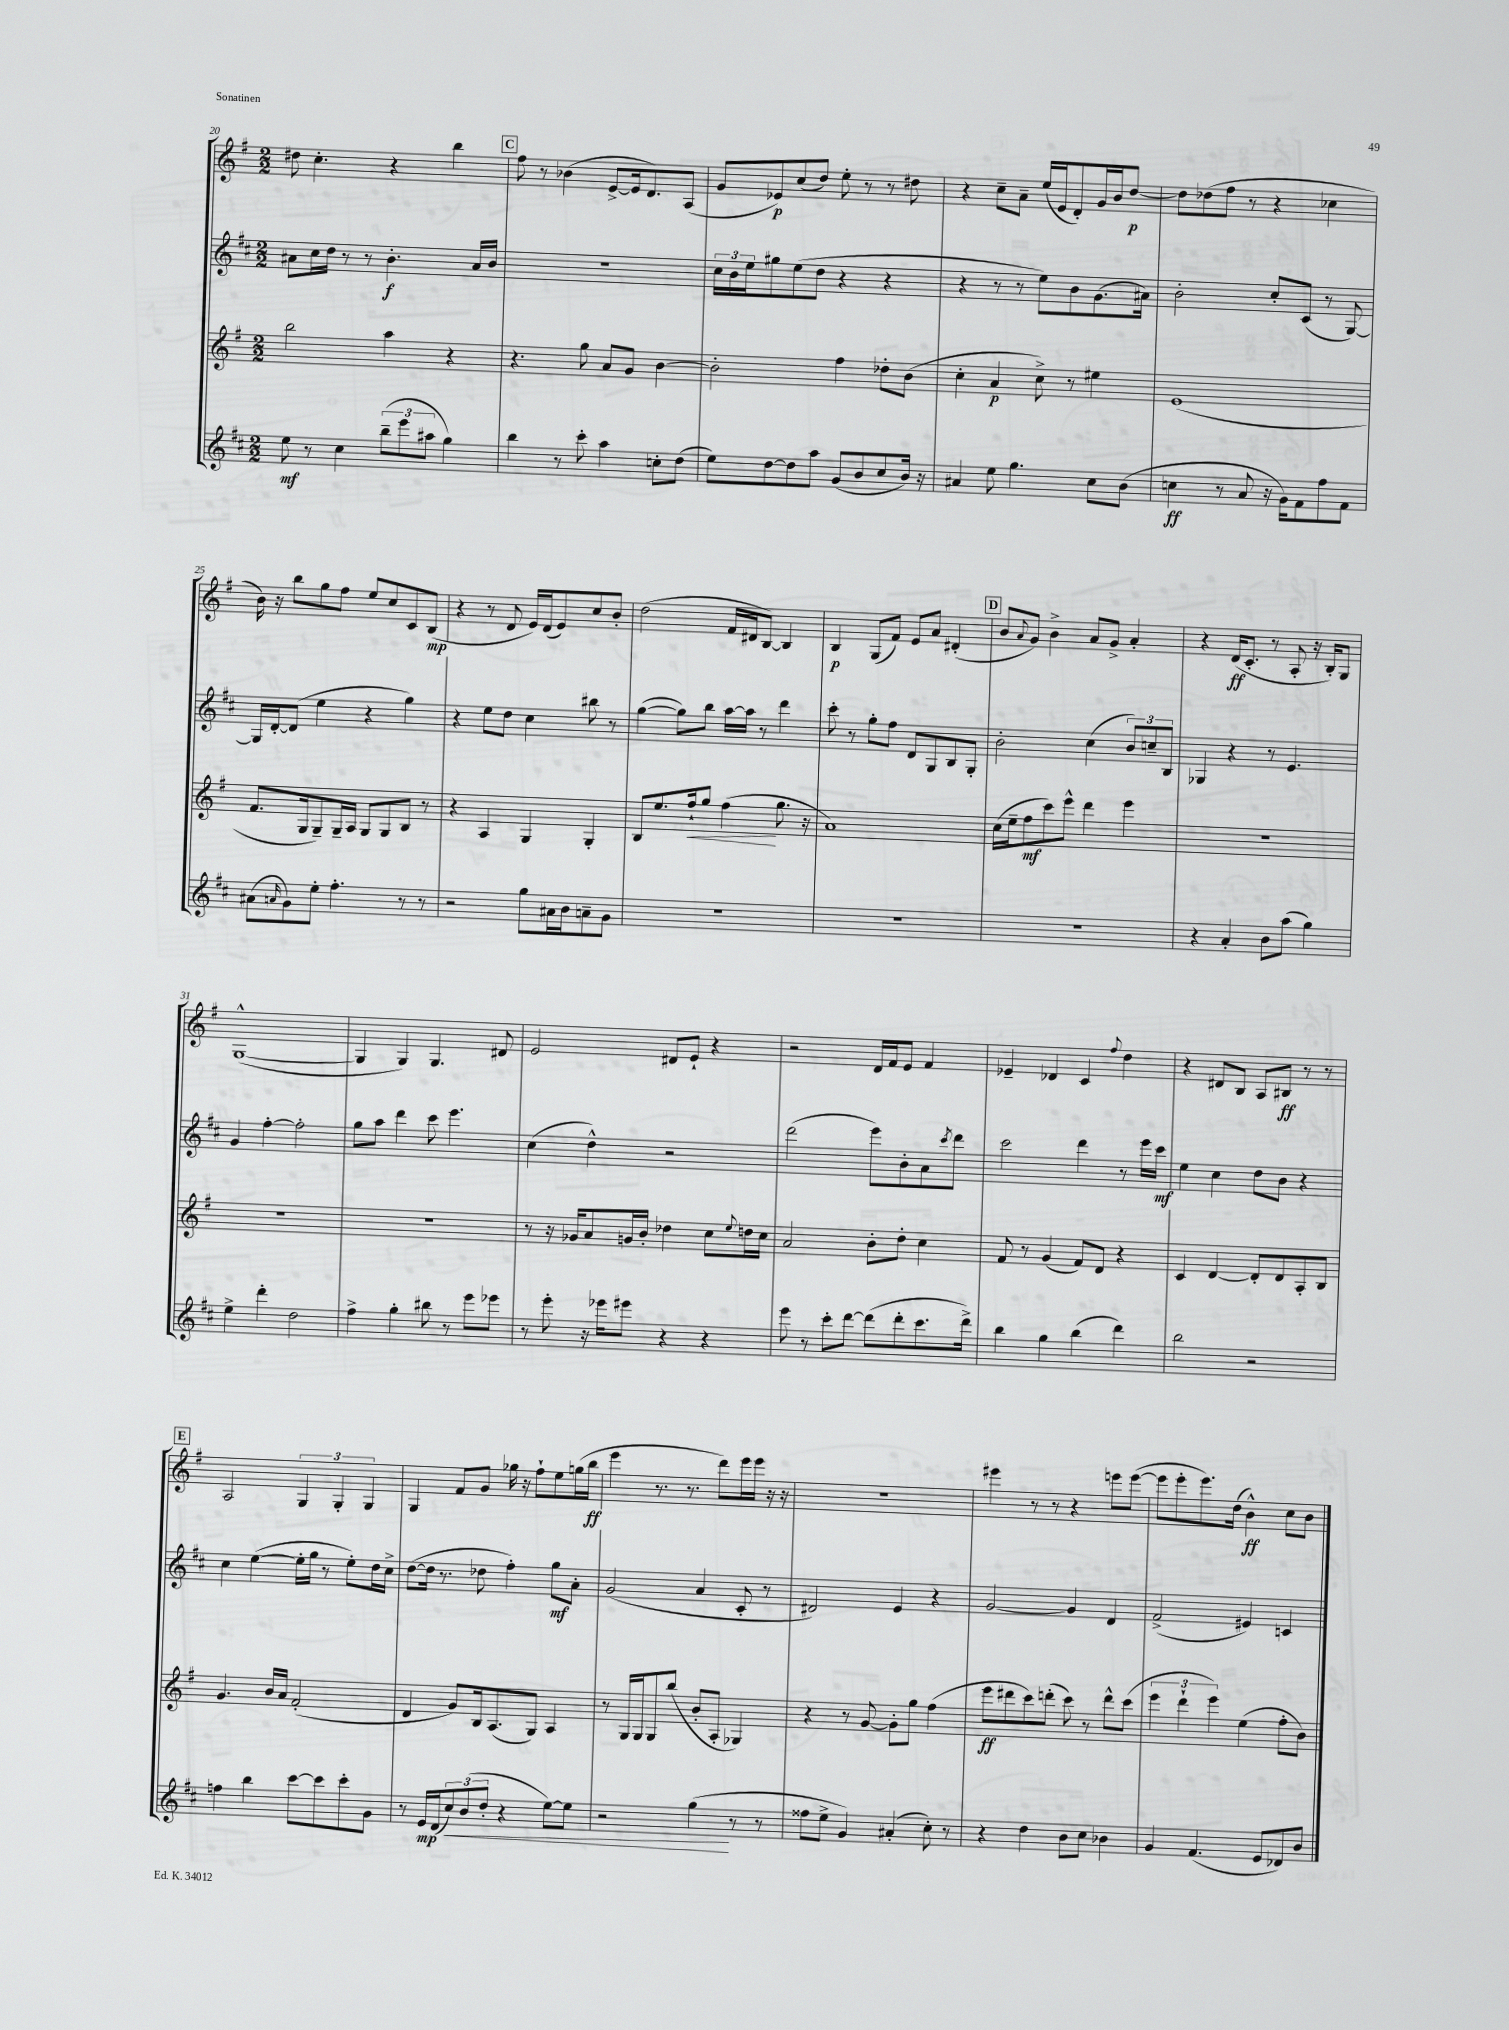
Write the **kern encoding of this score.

**kern	**dynam	**kern	**dynam	**kern	**dynam	**kern	**dynam
*part4	*part4	*part3	*part3	*part2	*part2	*part1	*part1
*staff4	*staff4	*staff3	*staff3	*staff2	*staff2	*staff1	*staff1
*clefG2	*	*clefG2	*	*clefG2	*	*clefG2	*
*k[f#c#]	*	*k[f#]	*	*k[f#c#]	*	*k[f#]	*
*M2/2	*	*M2/2	*	*M2/2	*	*M2/2	*
=20	=20	=20	=20	=20	=20	=20	=20
8ee\	mf	2bb\	.	8a#X\L	.	8dd#X\	.
8r	.	.	.	16cc#\L	.	4.cc'\	.
.	.	.	.	16dd\JJ	.	.	.
4cc#\	.	.	.	8r	.	.	.
.	.	.	.	8r	.	.	.
(12bb~\L	.	4aa\	.	4.b'\	f	4r	.
12eee\	.	.	.	.	.	.	.
12aa#X\J	.	.	.	.	.	.	.
4gg\)	.	4r	.	.	.	4bb\	.
.	.	.	.	16a#/LL	.	.	.
.	.	.	.	16b/JJ	.	.	.
!!LO:REH:place=s1:t=C
=21	=21	=21	=21	=21	=21	=21	=21
4bb\	.	4.r	.	1r	.	8ff#\	.
.	.	.	.	.	.	8r	.
8r	.	.	.	.	.	(4b-X\	.
8ccc#'\	.	8gg\	.	.	.	.	.
4aa\	.	8a/L	.	.	.	[8e^/L	.
.	.	8g/J	.	.	.	16e/k]	.
.	.	.	.	.	.	8.d/)	.
8ccn'\L	.	[4b\	.	.	.	.	.
(8dd\J	.	.	.	.	.	(8A/J	.
=22	=22	=22	=22	=22	=22	=22	=22
8ee\L)	.	2b'\]	.	24cc#\LL	.	8g/L	.
.	.	.	.	24b\	.	.	.
.	.	.	.	24ee\J	.	.	.
[8dd\	.	.	.	8gg#X\	.	8e-X/)	p
8dd\]	.	.	.	(8ee\	.	(8cc/	.
8aa\J	.	.	.	8dd\J	.	8dd/J)	.
(8g/L	.	4ff#\	.	4r	.	8ee'\	.
8b/	.	.	.	.	.	8r	.
8cc#/	.	8dd-X'\L	.	4r	.	8r	.
16b/Jk)	.	(8b\J	.	.	.	8dd#X\	.
16r	.	.	.	.	.	.	.
=23	=23	=23	=23	=23	=23	=23	=23
4a#X/	.	4cc'\	.	4r	.	4r	.
8ee\	.	4a/	p	8r	.	8cc~\L	.
4.gg\	.	.	.	8r	.	8a~\J	.
.	.	8cc^\)	.	8ee\L)	.	(16ee/LL	.
.	.	.	.	.	.	16e/J	.
.	.	8r	.	8b\	.	8d'/)	.
8cc#\L	.	4ee#X\	.	(8.g\	.	16g/L	.
.	.	.	.	.	.	16b/J	.
(8b\J	.	.	.	.	.	[8dd/J	p
.	.	.	.	16a#X\Jk)	.	.	.
=24	=24	=24	=24	=24	=24	=24	=24
4ccn\	ff	(1e	.	2b'\	.	8dd\L]	.
.	.	.	.	.	.	(8dd-X\	.
8r	.	.	.	.	.	8ff#\J	.
8a/	.	.	.	.	.	8r	.
16r	.	.	.	8cc#'/L	.	4r	.
16g\KL)	.	.	.	.	.	.	.
8f#\	.	.	.	(8c#/J	.	.	.
8ff#\	.	.	.	8r	.	4cc-X\	.
8f#\J	.	.	.	[8G/)	.	.	.
!!LO:LB:g=z
=25	=25	=25	=25	=25	=25	=25	=25
(8a#X\L	.	8.f#/L	.	16G/LL]	.	16b\)	.
.	.	.	.	[16d'/J	.	16r	.
16qqan/	.	.	.	.	.	.	.
8g\)	.	.	.	(8d/J]	.	8bb\L	.
.	.	16G/k	.	.	.	.	.
8ee'\J	.	8G~/)	.	4ee\	.	8gg\	.
4.ff#'\	.	16G~/L	.	.	.	8ff#\J	.
.	.	16A/JJ	.	.	.	.	.
.	.	8G/L	.	4r	.	8ee/L	.
.	.	8G/	.	.	.	8cc/	.
8r	.	8B/J	.	4gg\)	.	8c/	.
8r	.	8r	.	.	.	(8B/J	mp
=26	=26	=26	=26	=26	=26	=26	=26
2r	.	4r	.	4r	.	4r	.
.	.	4A/	.	8ee\L	.	8r	.
.	.	.	.	8dd\J	.	8d/	.
8gg\L	.	4G/	.	4cc#\	.	16e/LL)	.
.	.	.	.	.	.	(16d/J	.
16a#X\L	.	.	.	.	.	8e/)	.
16b\J	.	.	.	.	.	.	.
8an~\	.	4G'/	.	8bb#X\	.	8cc/	.
8g\J	.	.	.	8r	.	8b'/J	.
=27	=27	=27	=27	=27	=27	=27	=27
1r	.	8B/L	.	([4gg\	.	(2dd\	.
.	.	8.ee/	.	.	.	.	.
.	.	.	.	8gg\L])	.	.	.
!	!	!	!LO:HP:b	!	!	!	!
.	.	16ff#`/k	<	.	.	.	.
.	.	8gg/J	.	8bb\J	.	.	.
.	.	(4ff#\	.	[16aa\LL	.	16f#/LL	.
.	.	.	.	16aa\JJ]	.	16d#X/J	.
.	.	.	.	8r	.	[8B/J)	.
.	.	8.gg\	[	4ddd\	.	4B/]	.
.	.	16r	.	.	.	.	.
=28	=28	=28	=28	=28	=28	=28	=28
1r	.	1a)	.	8ccc#'\	.	4B/	p
.	.	.	.	8r	.	.	.
.	.	.	.	8gg'\L	.	(8G/L	.
.	.	.	.	8ff#\J	.	8f#/J)	.
.	.	.	.	8d/L	.	8e/L	.
.	.	.	.	8G/	.	8a/J	.
.	.	.	.	8B/	.	(4d#X'/	.
.	.	.	.	8G'/J	.	.	.
!!LO:REH:place=s1:t=D
=29	=29	=29	=29	=29	=29	=29	=29
1r	.	(16cc\LL	.	2b'\	.	8b/L	.
.	.	16ee~\J	.	.	.	.	.
.	.	.	.	.	.	8qqa/	.
.	.	8ff#\	mf	.	.	8g/J)	.
.	.	8ccc\)	.	.	.	4b^\	.
.	.	8eee^^\J	.	.	.	.	.
.	.	4ddd\	.	(4cc#\	.	8a/L	.
.	.	.	.	.	.	8g^/J	.
.	.	4eee\	.	12b/L)	.	4a'/	.
.	.	.	.	12ccn~/	.	.	.
.	.	.	.	12B/J	.	.	.
=30	=30	=30	=30	=30	=30	=30	=30
4r	.	1r	.	4G-X/	.	4r	.
4a'/	.	.	.	4r	.	(16d/KL	ff
.	.	.	.	.	.	8.c'/J	.
8b\L	.	.	.	8r	.	8r	.
(8aa\J	.	.	.	4.e/	.	8A'/	.
4gg\)	.	.	.	.	.	16r	.
.	.	.	.	.	.	16B'/KL)	.
.	.	.	.	.	.	8G/J	.
!!LO:LB:g=z
=31	=31	=31	=31	=31	=31	=31	=31
4ee^\	.	1r	.	4g/	.	([1G^^	.
4ddd'\	.	.	.	[4ff#'\	.	.	.
2dd\	.	.	.	2ff#'\]	.	.	.
=32	=32	=32	=32	=32	=32	=32	=32
4ff#^\	.	1r	.	8gg\L	.	4G/]	.
.	.	.	.	8aa\J	.	.	.
4gg'\	.	.	.	4ddd\	.	4G/)	.
8bb#X\	.	.	.	8ccc#\	.	4.G/	.
8r	.	.	.	4.eee\	.	.	.
8eee\L	.	.	.	.	.	.	.
8eee-X\J	.	.	.	.	.	8d#X/	.
=33	=33	=33	=33	=33	=33	=33	=33
8r	.	8r	.	(4cc#\	.	2e/	.
8eee'\	.	16r	.	.	.	.	.
.	.	16g-X/KL	.	.	.	.	.
16r	.	8a/	.	4dd^^\)	.	.	.
16eee-X\KL	.	.	.	.	.	.	.
8eee#X\J	.	16gn/L	.	.	.	.	.
.	.	16b'/JJ	.	.	.	.	.
4r	.	4dd-X\	.	2r	.	8d#X/L	.
.	.	.	.	.	.	8e`/J	.
4r	.	8cc\L	.	.	.	4r	.
.	.	8qqee/	.	.	.	.	.
.	.	16ddn\L	.	.	.	.	.
.	.	16cc\JJ	.	.	.	.	.
=34	=34	=34	=34	=34	=34	=34	=34
8eee\	.	2a/	.	(2ddd\	.	2r	.
8r	.	.	.	.	.	.	.
8ccc#'\L	.	.	.	.	.	.	.
[8ddd\J	.	.	.	.	.	.	.
(8ddd\L]	.	8b'\L	.	8eee\L)	.	16d/LL	.
.	.	.	.	.	.	16f#/J	.
8ddd'\	.	8dd'\J	.	8b'\	.	8e/J	.
8.ccc#\	.	4cc\	.	8a\	.	4f#/	.
.	.	.	.	8qccc#/	.	.	.
.	.	.	.	8ddd\J	.	.	.
16ddd^\Jk)	.	.	.	.	.	.	.
=35	=35	=35	=35	=35	=35	=35	=35
4bb\	.	8f#/	.	2ccc#\	.	4e-X~/	.
.	.	8r	.	.	.	.	.
4gg\	.	(4g/	.	.	.	4d-X/	.
(4bb\	.	8f#/L)	.	4ddd\	.	4c/	.
.	.	8d/J	.	.	.	.	.
.	.	.	.	.	.	8qqff#/	.
4ddd\)	.	4r	.	8r	.	4dd\	.
.	.	.	.	16eee\LL	.	.	.
.	.	.	.	16ccc#\JJ	mf	.	.
=36	=36	=36	=36	=36	=36	=36	=36
2bb\	.	4c/	.	4ee\	.	4r	.
.	.	[4d/	.	4cc#\	.	8d#X/L	.
.	.	.	.	.	.	8B/J	.
2r	.	8d'/L]	.	8dd\L	.	8A/L	.
.	.	8d/	.	8b\J	.	8B#X/J	ff
.	.	8A'/	.	4r	.	8r	.
.	.	8B/J	.	.	.	8r	.
!!LO:LB:g=z
!!LO:REH:place=s1:t=E
=37	=37	=37	=37	=37	=37	=37	=37
4ffn\	.	4.g/	.	4cc#\	.	2A/	.
4bb\	.	.	.	([4ee\	.	.	.
.	.	16b/LL	.	.	.	.	.
.	.	16a/JJ	.	.	.	.	.
[8ccc#\L	.	(2f#'/	.	16ee'\LL]	.	6G/	.
.	.	.	.	16gg\JJ	.	.	.
8ccc#\]	.	.	.	8r	.	.	.
.	.	.	.	.	.	6G'/	.
8ccc#'\	.	.	.	8ee'\L)	.	.	.
.	.	.	.	.	.	6G/	.
8g\J	.	.	.	16dd\L	.	.	.
.	.	.	.	16cc#^\JJ	.	.	.
=38	=38	=38	=38	=38	=38	=38	=38
8r	.	4d/	.	([8dd\L	.	4G/	.
16e/LL	mp	.	.	16dd\Jk]	.	.	.
(16d/J	.	.	.	8.r	.	.	.
!	!LO:HP:b	!	!	!	!	!	!
12cc#/)	<	8g/L)	.	.	.	8f#/L	.
(12b/	.	.	.	.	.	.	.
.	.	16B/k	.	8dd-X\	.	8g/J	.
12dd'/J	.	.	.	.	.	.	.
.	.	(8.A/	.	.	.	.	.
4r	.	.	.	4ff#'\)	.	16gg-X\	.
.	.	.	.	.	.	16r	.
.	.	8G/J)	.	.	.	8ff#`\L	.
[8ee\L)	.	4A/	.	8gg\L	mf	8ee\	.
8ee\J]	.	.	.	8a'\J	.	(16ggn\L	.
.	.	.	.	.	.	16bb\JJ	ff
=39	=39	=39	=39	=39	=39	=39	=39
2r	.	8r	.	(2g/	.	4eee\	.
.	.	16G/LL	.	.	.	.	.
.	.	16G/J	.	.	.	.	.
.	.	8G/	.	.	.	8.r	.
.	.	(8bb/J	.	.	.	.	.
.	.	.	.	.	.	8.r	.
(4gg\	.	8b'/L	.	4a/	.	.	.
.	.	8A'/J	.	.	.	8ddd\L)	.
8r	[	4G-X/)	.	8c#'/	.	16eee\L	.
.	.	.	.	.	.	16eee\JJ	.
8r	.	.	.	8r	.	16r	.
.	.	.	.	.	.	16r	.
=40	=40	=40	=40	=40	=40	=40	=40
8ff##X\L	.	4r	.	2d#X/)	.	1r	.
8ee^\J	.	.	.	.	.	.	.
4g/)	.	8r	.	.	.	.	.
.	.	[8g/	.	.	.	.	.
(4a#X'/	.	8g'\L]	.	4e/	.	.	.
.	.	8gg\J	.	.	.	.	.
8cc#'\)	.	(4ff#\	.	4r	.	.	.
8r	.	.	.	.	.	.	.
=41	=41	=41	=41	=41	=41	=41	=41
4r	.	8eee\L	ff	[2g/	.	4eee#X\	.
.	.	8ddd#X\	.	.	.	.	.
4dd\	.	8ccc\)	.	.	.	8r	.
.	.	(8dddn'\J	.	.	.	8r	.
8b\L	.	8ccc\)	.	4g/]	.	4r	.
8cc#\J	.	8r	.	.	.	.	.
4b-X\	.	8ddd^^\L	.	4d/	.	8eeen\L	.
.	.	(8ccc\J	.	.	.	([8eee\J	.
=42	=42	=42	=42	=42	=42	=42	=42
4g/	.	6eee\	.	(2f#^/	.	8eee\L]	.
.	.	.	.	.	.	8eee'\	.
.	.	6ddd`\	.	.	.	.	.
(4.f#/	.	.	.	.	.	8.eee\)	.
.	.	6eee\)	.	.	.	.	.
.	.	.	.	.	.	(16dd\Jk	.
.	.	(4ee\	.	4e#X/)	.	4b^^\)	ff
8e/L	.	.	.	.	.	.	.
8d-X/)	.	8ff#'\L	.	4cn/	.	8cc\L	.
8b/J	.	8b\J)	.	.	.	8b\J	.
==	==	==	==	==	==	==	==
*-	*-	*-	*-	*-	*-	*-	*-
